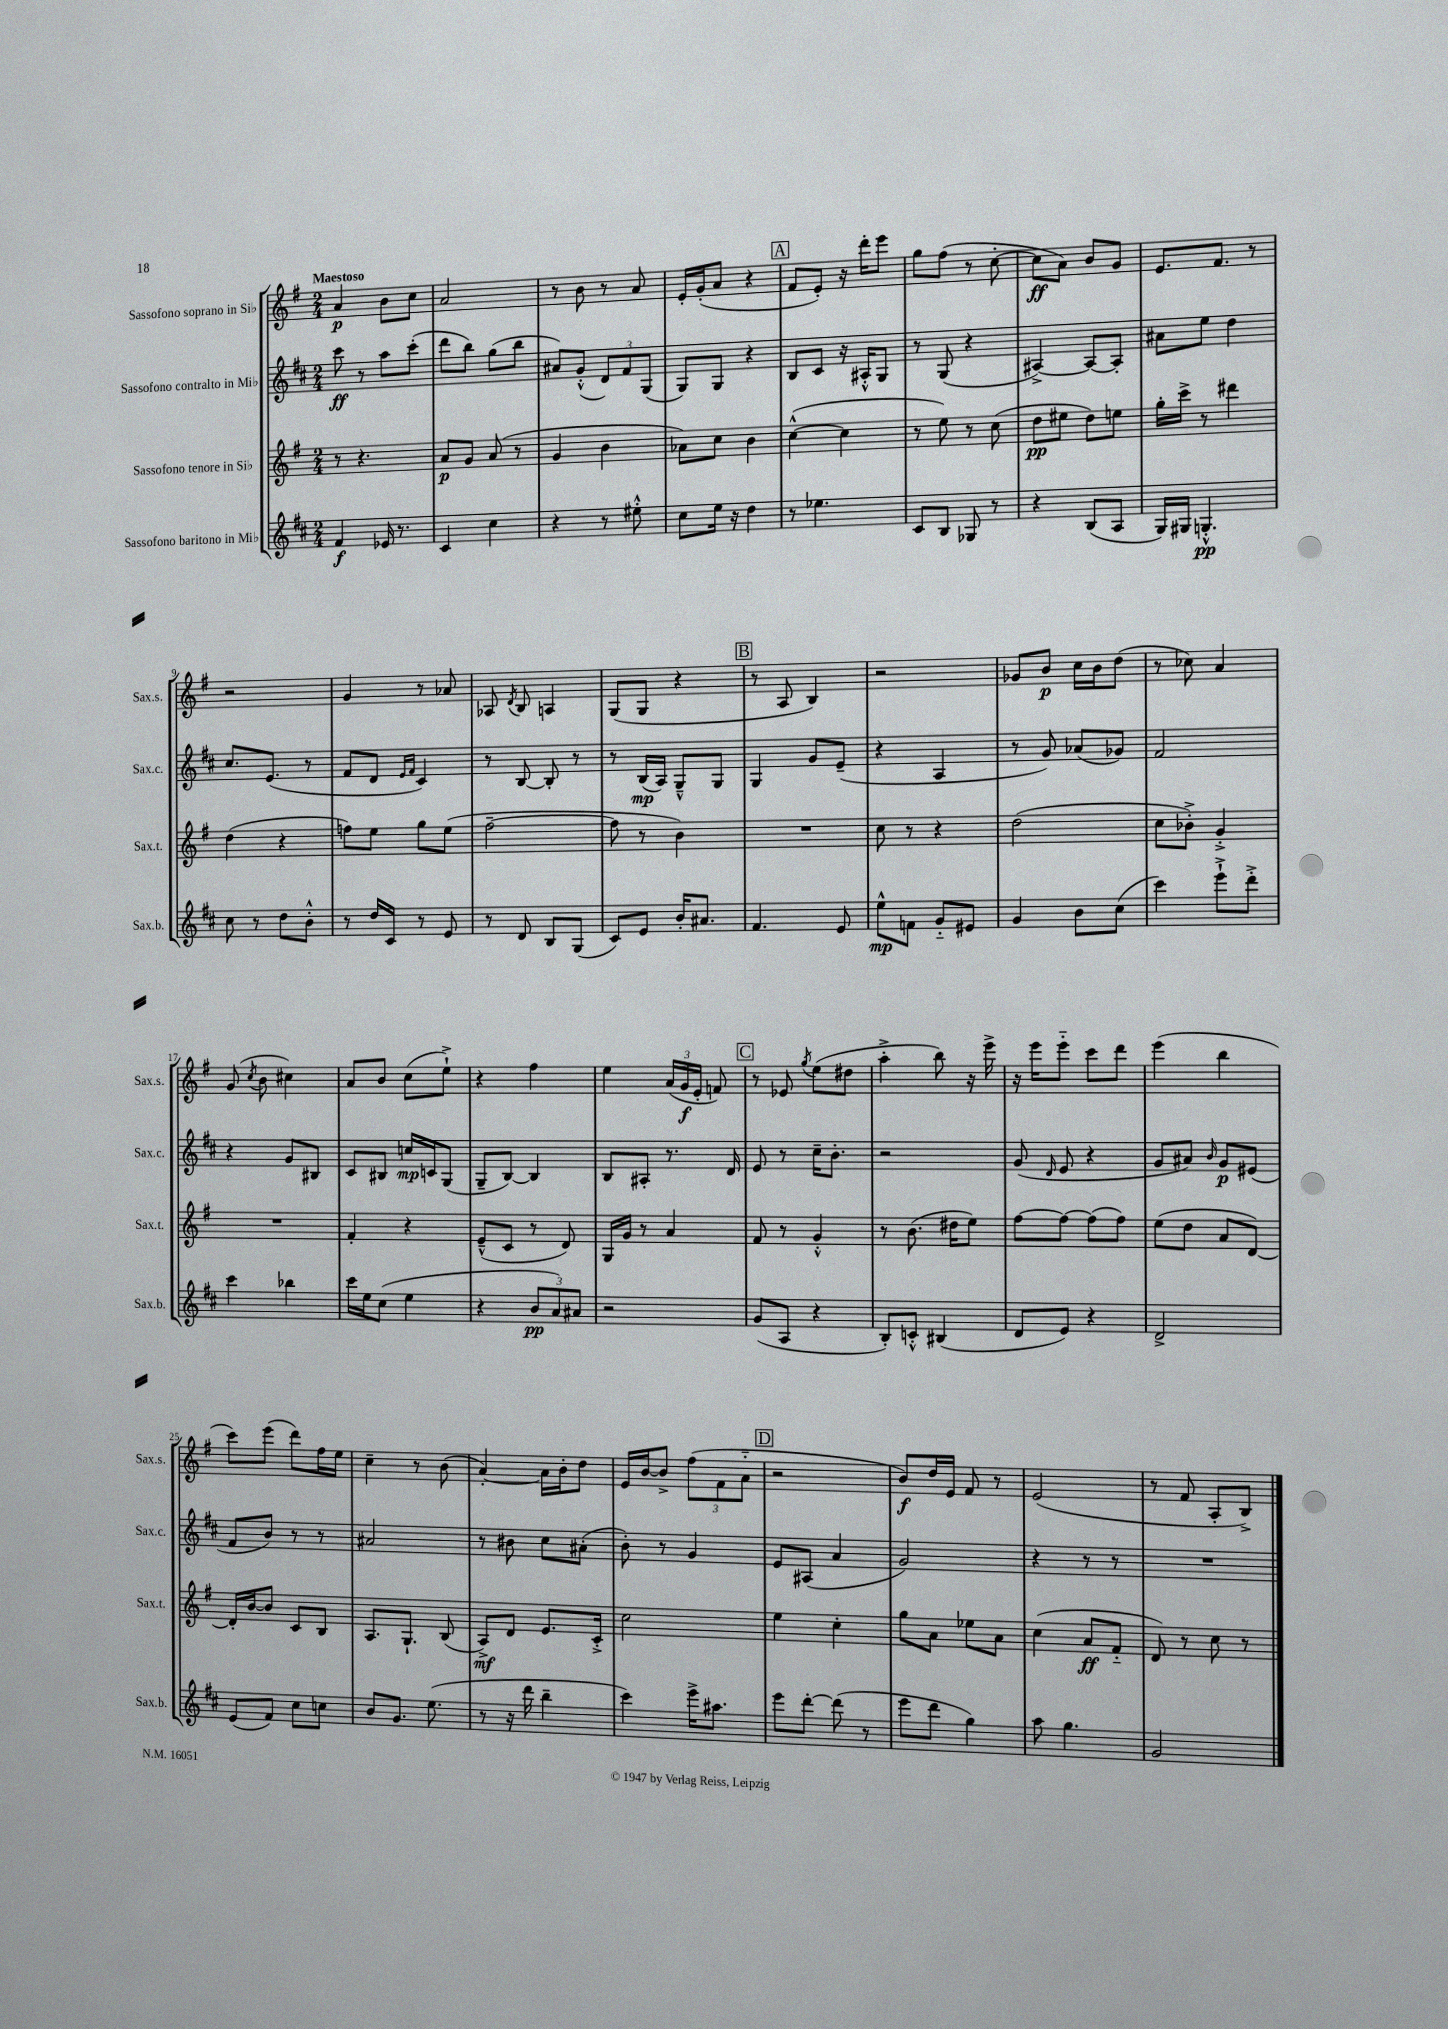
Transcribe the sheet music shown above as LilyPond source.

<<
\new StaffGroup <<
\new Staff = "s0" \with { instrumentName = "Sassofono soprano in Sib" shortInstrumentName = "Sax.s." } {
    \clef treble \key g \major \numericTimeSignature \time 2/4 \tempo "Maestoso"
    \autoBeamOff a'4\p b'8[ c''8] |
    a'2 |
    r8 b'8 r8 a'8 |
    e'16[-. g'16-.( a'8] r4 |
    \mark \markup { \box "A" } fis'8[ e'8]-.) r16 d'''16[-. e'''8] |
    g''8[ fis''8]( r8 c''8~-. |
    c''8[\ff a'8]) b'8[ g'8] |
    e'8.[ fis'8.] r8 |
    r2 |
    g'4 r8 aes'8 |
    aes8 \acciaccatura { d'8 } b8 a4 |
    g8[( g8] r4 |
    \mark \markup { \box "B" } r8 a8 b4) |
    r2 |
    ges'8[ b'8]\p c''16[ b'16 d''8]( |
    r8 ces''8) a'4 |
    g'8( \acciaccatura { c''8 } b'8 cis''4) |
    a'8[ b'8] c''8[( e''8]-!->) |
    r4 fis''4 |
    e''4 \tuplet 3/2 { a'16[( g'16\f e'16]-. } f'8) |
    \mark \markup { \box "C" } r8 ees'8 \acciaccatura { g''8 } e''8[( dis''8] |
    a''4-.-> b''8) r16 e'''16-> |
    r16 e'''16[ e'''8]-_ c'''8[ d'''8] |
    e'''4( b''4 |
    c'''8[) e'''8]( d'''8[) fis''16 e''16] |
    c''4-- r8 b'8( |
    a'4~-.) a'16[ b'16-. d''8] |
    e'16[ b'16~ b'8]-> \tuplet 3/2 { fis''8[( fis'8 a'8]-_ } |
    \mark \markup { \box "D" } r2 |
    b'8[\f) d''16 e'16] fis'8 r8 |
    e'2( |
    r8 fis'8 a8[-. b8]->) \bar "|." |
}
\new Staff = "s1" \with { instrumentName = "Sassofono contralto in Mib" shortInstrumentName = "Sax.c." } {
    \clef treble \key d \major \numericTimeSignature \time 2/4
    \autoBeamOff cis'''8\ff r8 a''8[ cis'''8]-.( |
    d'''8[ b''8]) g''8[( b''8] |
    ais'8[) g'8]-.-^( \tuplet 3/2 { d'8[) fis'8 g8]( } |
    g8[) g8] r4 |
    \mark \markup { \box "A" } b8[ cis'8] r16 ais16[-.-^ g8] |
    r8 g8( r4 |
    ais4~->) ais8[~ ais8]-. |
    ais'8[ e''8] d''4 |
    cis''8.[ e'8.]( r8 |
    fis'8[ d'8] \grace { e'16[ fis'16] } cis'4) |
    r8 b8~ b8-. r8 |
    r8 b16[\mp( a16]) g8[---^ g8] |
    \mark \markup { \box "B" } g4 g'8[ e'8]--( |
    r4 a4 |
    r8 g'8) aes'8[( ges'8]) |
    fis'2 |
    r4 g'8[ bis8] |
    cis'8[ bis8] c''16[\mp c'16 g8]( |
    g8[-- b8]~) b4 |
    b8[ ais8]-. r8. d'16 |
    \mark \markup { \box "C" } e'8 r8 cis''16[-- b'8.]-. |
    r2 |
    g'8( \grace { d'16 } e'8 r4 |
    g'8[ ais'8]) \grace { b'16 } g'8[\p eis'8]( |
    fis'8[ b'8]) r8 r8 |
    ais'2 |
    r8 bis'8 cis''8[ ais'8]-.( |
    b'8-.) r8 g'4 |
    \mark \markup { \box "D" } e'8[ ais8]( a'4 |
    g'2) |
    r4 r8 r8 |
    R2 \bar "|." |
}
\new Staff = "s2" \with { instrumentName = "Sassofono tenore in Sib" shortInstrumentName = "Sax.t." } {
    \clef treble \key g \major \numericTimeSignature \time 2/4
    \autoBeamOff r8 r4. |
    a'8[\p g'8] a'8( r8 |
    g'4 b'4 |
    aes'8[) c''8] b'4 |
    \mark \markup { \box "A" } c''4~-^( c''4 |
    r8 e''8) r8 c''8( |
    d''8[\pp eis''8] d''8[) e''8] |
    g''16[-. c'''16]-> r8 dis'''4 |
    d''4( r4 |
    f''8[) e''8] g''8[ e''8]( |
    fis''2~-- |
    fis''8 r8 b'4) |
    \mark \markup { \box "B" } R2 |
    c''8 r8 r4 |
    d''2( |
    c''8[ bes'8]-.->) g'4-.-> |
    R2 |
    fis'4-. r4 |
    e'8[---^( c'8] r8 d'8) |
    g16[ g'16] r8 a'4 |
    \mark \markup { \box "C" } fis'8 r8 g'4-.-^ |
    r8 b'8.( dis''16[ e''8]) |
    fis''8[~ fis''8]~ fis''8[( fis''8]) |
    e''8[( d''8] a'8[ d'8]~) |
    d'16[-. b'16~ b'8] c'8[ b8] |
    a8.[ g8.]-! b8( |
    a8[->\mf) d'8] e'8.[ c'16]-.-> |
    c''2 |
    \mark \markup { \box "D" } e''4 c''4-. |
    g''8[ a'8] ees''8[ a'8] |
    c''4( a'8[\ff fis'8]-_ |
    d'8) r8 c''8 r8 \bar "|." |
}
\new Staff = "s3" \with { instrumentName = "Sassofono baritono in Mib" shortInstrumentName = "Sax.b." } {
    \clef treble \key d \major \numericTimeSignature \time 2/4
    \autoBeamOff fis'4\f ees'16 r8. |
    cis'4 cis''4 |
    r4 r8 eis''8-.-^ |
    cis''8[ e''16] r16 d''4 |
    \mark \markup { \box "A" } r8 ees''4. |
    cis'8[ b8] ges8 r8 |
    r4 b8[( a8] |
    g16[) gis16] g4.-.-^\pp |
    cis''8 r8 d''8[ b'8]-.-^ |
    r8 d''16[ cis'16] r8 e'8 |
    r8 d'8 b8[ g8]( |
    cis'8[) e'8] b'16[-. ais'8.] |
    \mark \markup { \box "B" } fis'4. e'8 |
    e''8[-^\mp f'8] g'8[-_ eis'8] |
    g'4 b'8[ cis''8]( |
    cis'''4) e'''8[-!-> d'''8]-.-> |
    cis'''4 bes''4 |
    cis'''16[ e''16 cis''8]( e''4 |
    r4 \tuplet 3/2 { b'8[\pp a'8) ais'8] } |
    r2 |
    \mark \markup { \box "C" } g'8[( a8] r4 |
    b8[-.) c'8]-.-^ bis4( |
    d'8[ e'8]) r4 |
    d'2-> |
    e'8[( fis'8]) cis''8[ c''8] |
    b'8[ g'8.] e''8.( |
    r8 r16 d'''16 b''4-- |
    cis'''4) e'''16[-> ais''8.] |
    \mark \markup { \box "D" } e'''8[ d'''8]~-. d'''8( r8 |
    e'''8[ d'''8] g''4) |
    a''8 g''4. |
    g'2 \bar "|." |
}
>>
>>
